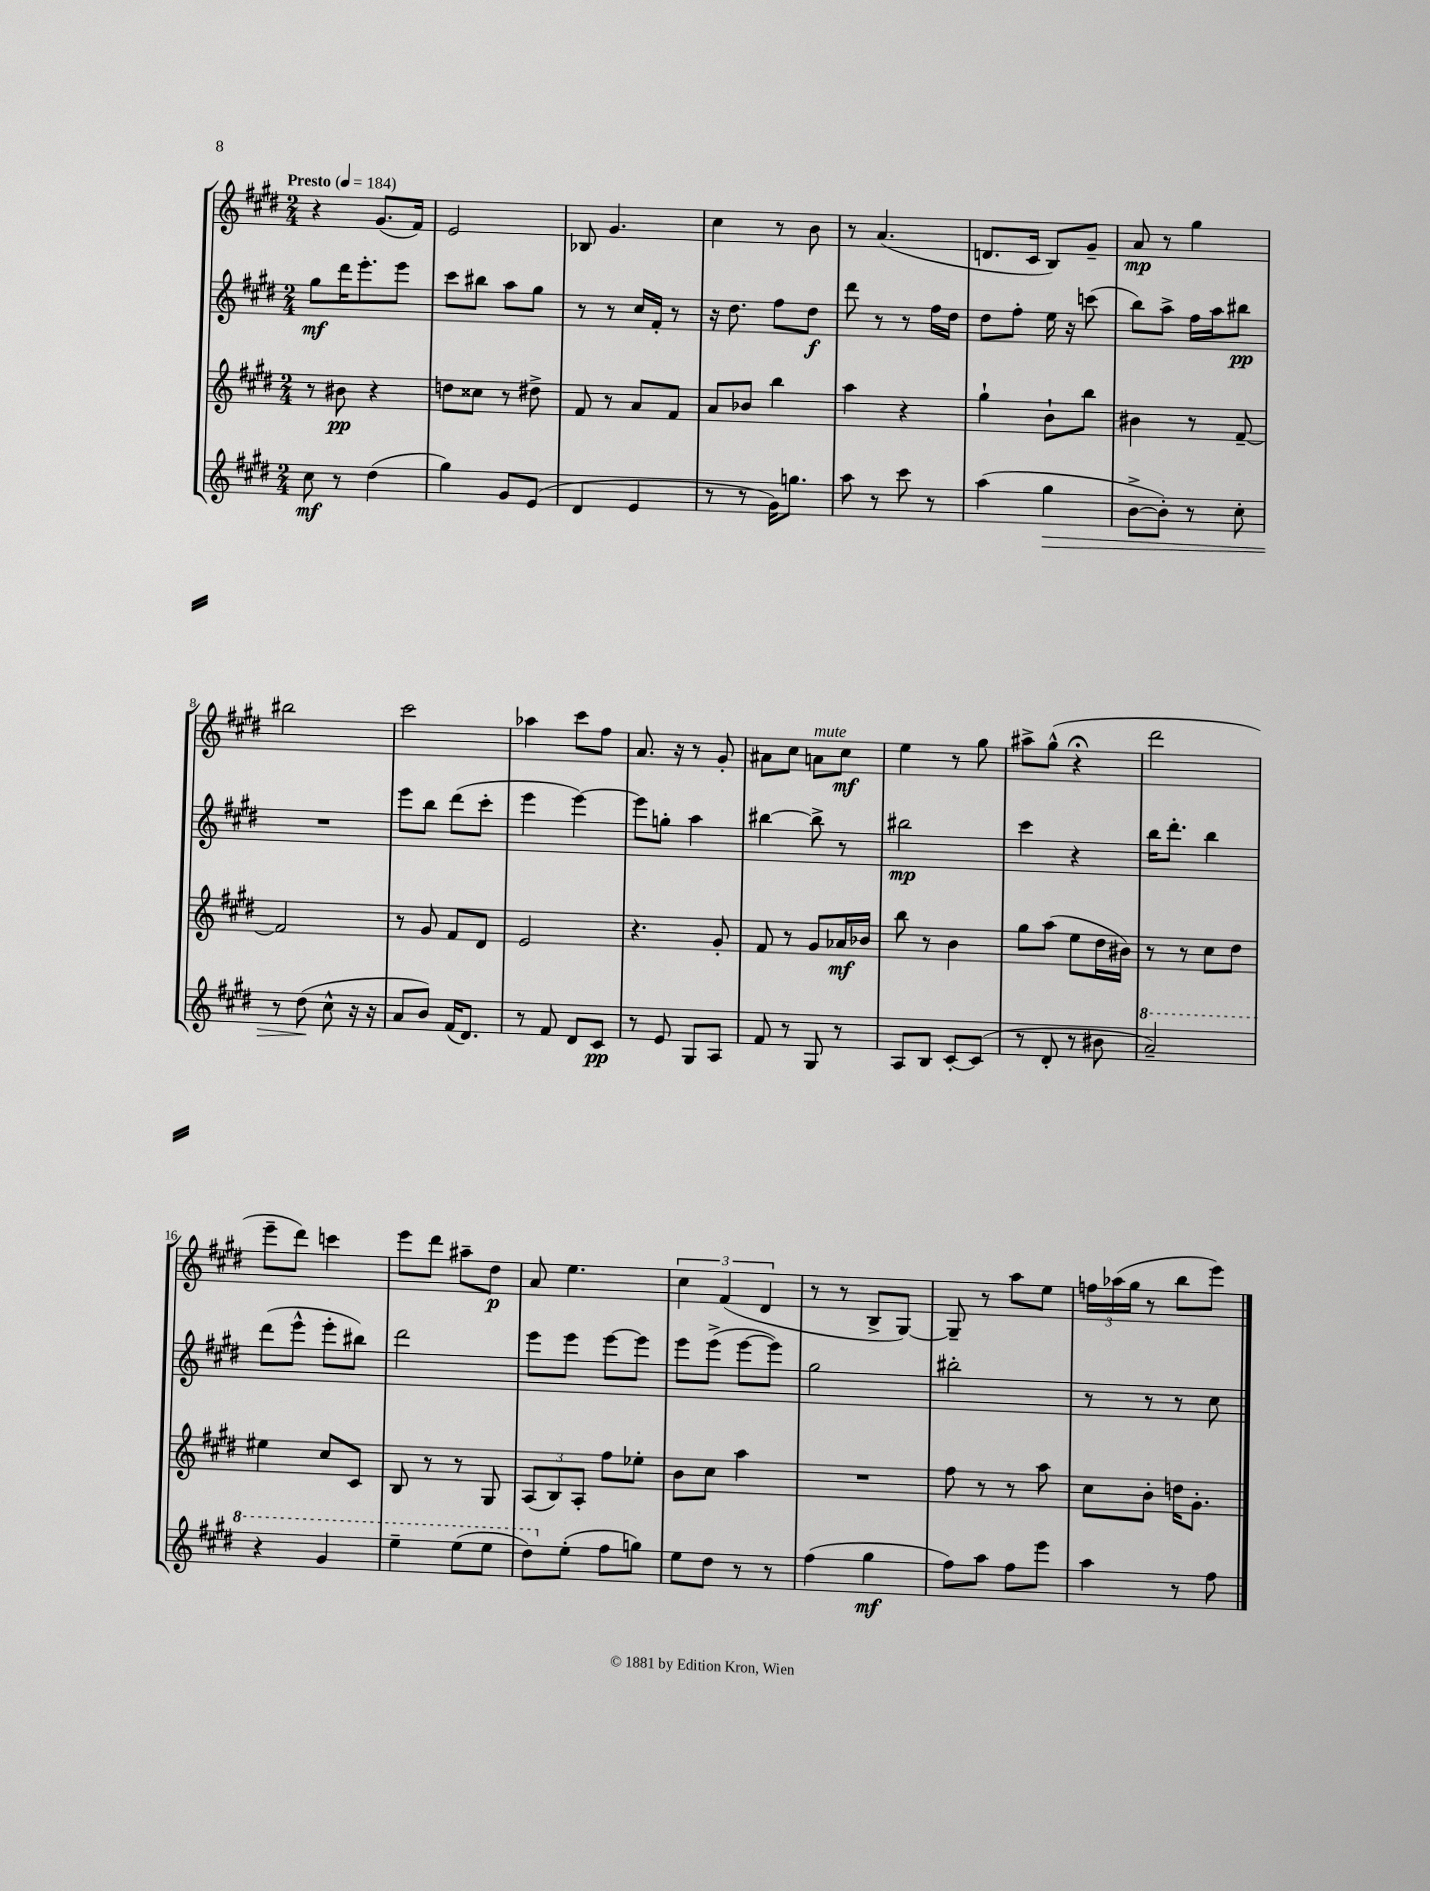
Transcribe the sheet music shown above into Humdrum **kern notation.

**kern	**kern	**kern	**kern
*staff4	*staff3	*staff2	*staff1
*clefG2	*clefG2	*clefG2	*clefG2
*k[f#c#g#d#]	*k[f#c#g#d#]	*k[f#c#g#d#]	*k[f#c#g#d#]
*M2/4	*M2/4	*M2/4	*M2/4
*MM184	*MM184	*MM184	*MM184
8cc#\	8r	8gg#\L	4r
8r	8b#\	16ddd#\K	.
.	.	8.eee'\	.
(4dd#\	4r	.	(8.g#/L
.	.	8eee\J	.
.	.	.	16f#/Jk)
=	=	=	=
4gg#\)	8dd\L	8ccc#\L	2e/
.	8cc##\J	8bb#\J	.
8g#/L	8r	8aa\L	.
(8e/J	8dd#^\	8gg#\J	.
=	=	=	=
4d#/	8f#/	8r	8B-/
.	8r	8r	4.g#/
4e/	8a/L	16cc#/LL	.
.	.	16f#'/JJ	.
.	8f#/J	8r	.
=	=	=	=
8r	8a/L	16r	4cc#\
.	.	8.dd#\	.
8r	8b-/J	.	.
16g#\LK)	4bb\	8ff#\L	8r
8.gg\J	.	.	.
.	.	8dd#\J	8b\
=	=	=	=
8aa\	4aa\	8ddd#\	8r
8r	.	8r	(4.a/
8ccc#\	4r	8r	.
8r	.	16ff#\LL	.
.	.	16dd#\JJ	.
=	=	=	=
(4aa\	4gg#`\	8dd#\L	8.d/L
.	.	8ff#'\J	.
.	.	.	16c#/Jk
4gg#\	8b`\L	16ee\	8B/L)
.	.	16r	.
.	8bb\J	(8ccc\	8g#~/J
=	=	=	=
[8b^\L	4b#\	8bb\L)	8a/
8b'\]J)	.	8aa^\J	8r
8r	8r	16ff#\LL	4gg#\
.	.	16aa\J	.
8cc#'\	[8f#~/	8bb#\J	.
=	=	=	=
8r	2f#/]	2r	2bb#\
(8dd#\	.	.	.
8cc#^^\	.	.	.
16r	.	.	.
16r	.	.	.
=	=	=	=
8a/L	8r	8eee\L	2ccc#\
8b/J)	8g#/	8bb\J	.
(16f#/LK	8f#/L	(8ddd#\L	.
8.d#/J)	.	.	.
.	8d#/J	8ccc#'\J	.
=	=	=	=
8r	2e/	4eee\	4aa-\
8f#/	.	.	.
8d#/L	.	[4eee\)	8ccc#\L
8c#/J	.	.	8ff#\J
=	=	=	=
8r	4.r	8eee\]L	8.a/
8e/	.	8gg'\J	.
.	.	.	16r
8G#/L	.	4aa\	8r
8A/J	8g#'/	.	8g#'/
=	=	=	=
8f#/	8f#/	[4bb#\	8a#\L
8r	8r	.	8cc#\J
8G#/	8g#/L	8bb#^\]	8a\L
8r	16a-/L	8r	8cc#\J
.	16b-/JJ	.	.
=	=	=	=
8A/L	8bb\	2bb#\	4ee\
8B/J	8r	.	.
[8c#'/L	4b\	.	8r
(8c#/]J	.	.	8gg#\
=	=	=	=
8r	8gg#\L	4ccc#\	8aa#^\L
8d#'/	(8aa\J	.	(8gg#^^\J
8r	8ee\L	4r	4r;
8b#\	16dd#\L	.	.
.	16b#\JJ)	.	.
=	=	=	=
2aa~/)	8r	16bb\LK	2ddd#\
.	.	8.ddd#'\J	.
.	8r	.	.
.	8cc#\L	4bb\	.
.	8dd#\J	.	.
=	=	=	=
4r	4ee#\	(8ddd#\L	8eee~\L
.	.	8eee^^\J	8ddd#\J)
4gg#/	8cc#/L	8eee'\L	4ccc\
.	8c#/J	8bb#\J)	.
=	=	=	=
4eee~\	8B/	2ddd#\	8eee\L
.	8r	.	8ddd#\J
(8eee\L	8r	.	8aa#~\L
8eee\J	8G#/	.	8dd#\J
=	=	=	=
8ddd#\L)	(12A/L	8eee\L	8a/
.	12B/)	.	.
(8ee'\J	.	8eee\J	4.ee\
.	12A'/J	.	.
8ff#\L	8ff#\L	[8eee\L	.
8gg\J)	8ee-'\J	8eee\]J	.
=	=	=	=
8ee\L	8b\L	8eee\L	6cc#\
8dd#\J	8cc#\J	(8eee^\J	.
.	.	.	(6f#/
8r	4aa\	[8eee\L	.
.	.	.	6d#/
8r	.	8eee\]J)	.
=	=	=	=
(4ff#\	2r	2gg#\	8r
.	.	.	8r
4gg#\	.	.	8B^/L
.	.	.	[8G#/J)
=	=	=	=
8ff#\L)	8ff#\	2bb#'\	8G#~/]
8aa\J	8r	.	8r
8ff#\L	8r	.	8aa\L
8eee\J	8aa\	.	8ee\J
=	=	=	=
4aa\	8cc#\L	8r	24ff\LL
.	.	.	(24aa-\
.	.	.	24gg#\JJ
.	8b'\J	8r	8r
8r	16dd\LK	8r	8bb\L
.	8.g#'\J	.	.
8ff#\	.	8cc#\	8eee\J)
==	==	==	==
*-	*-	*-	*-
